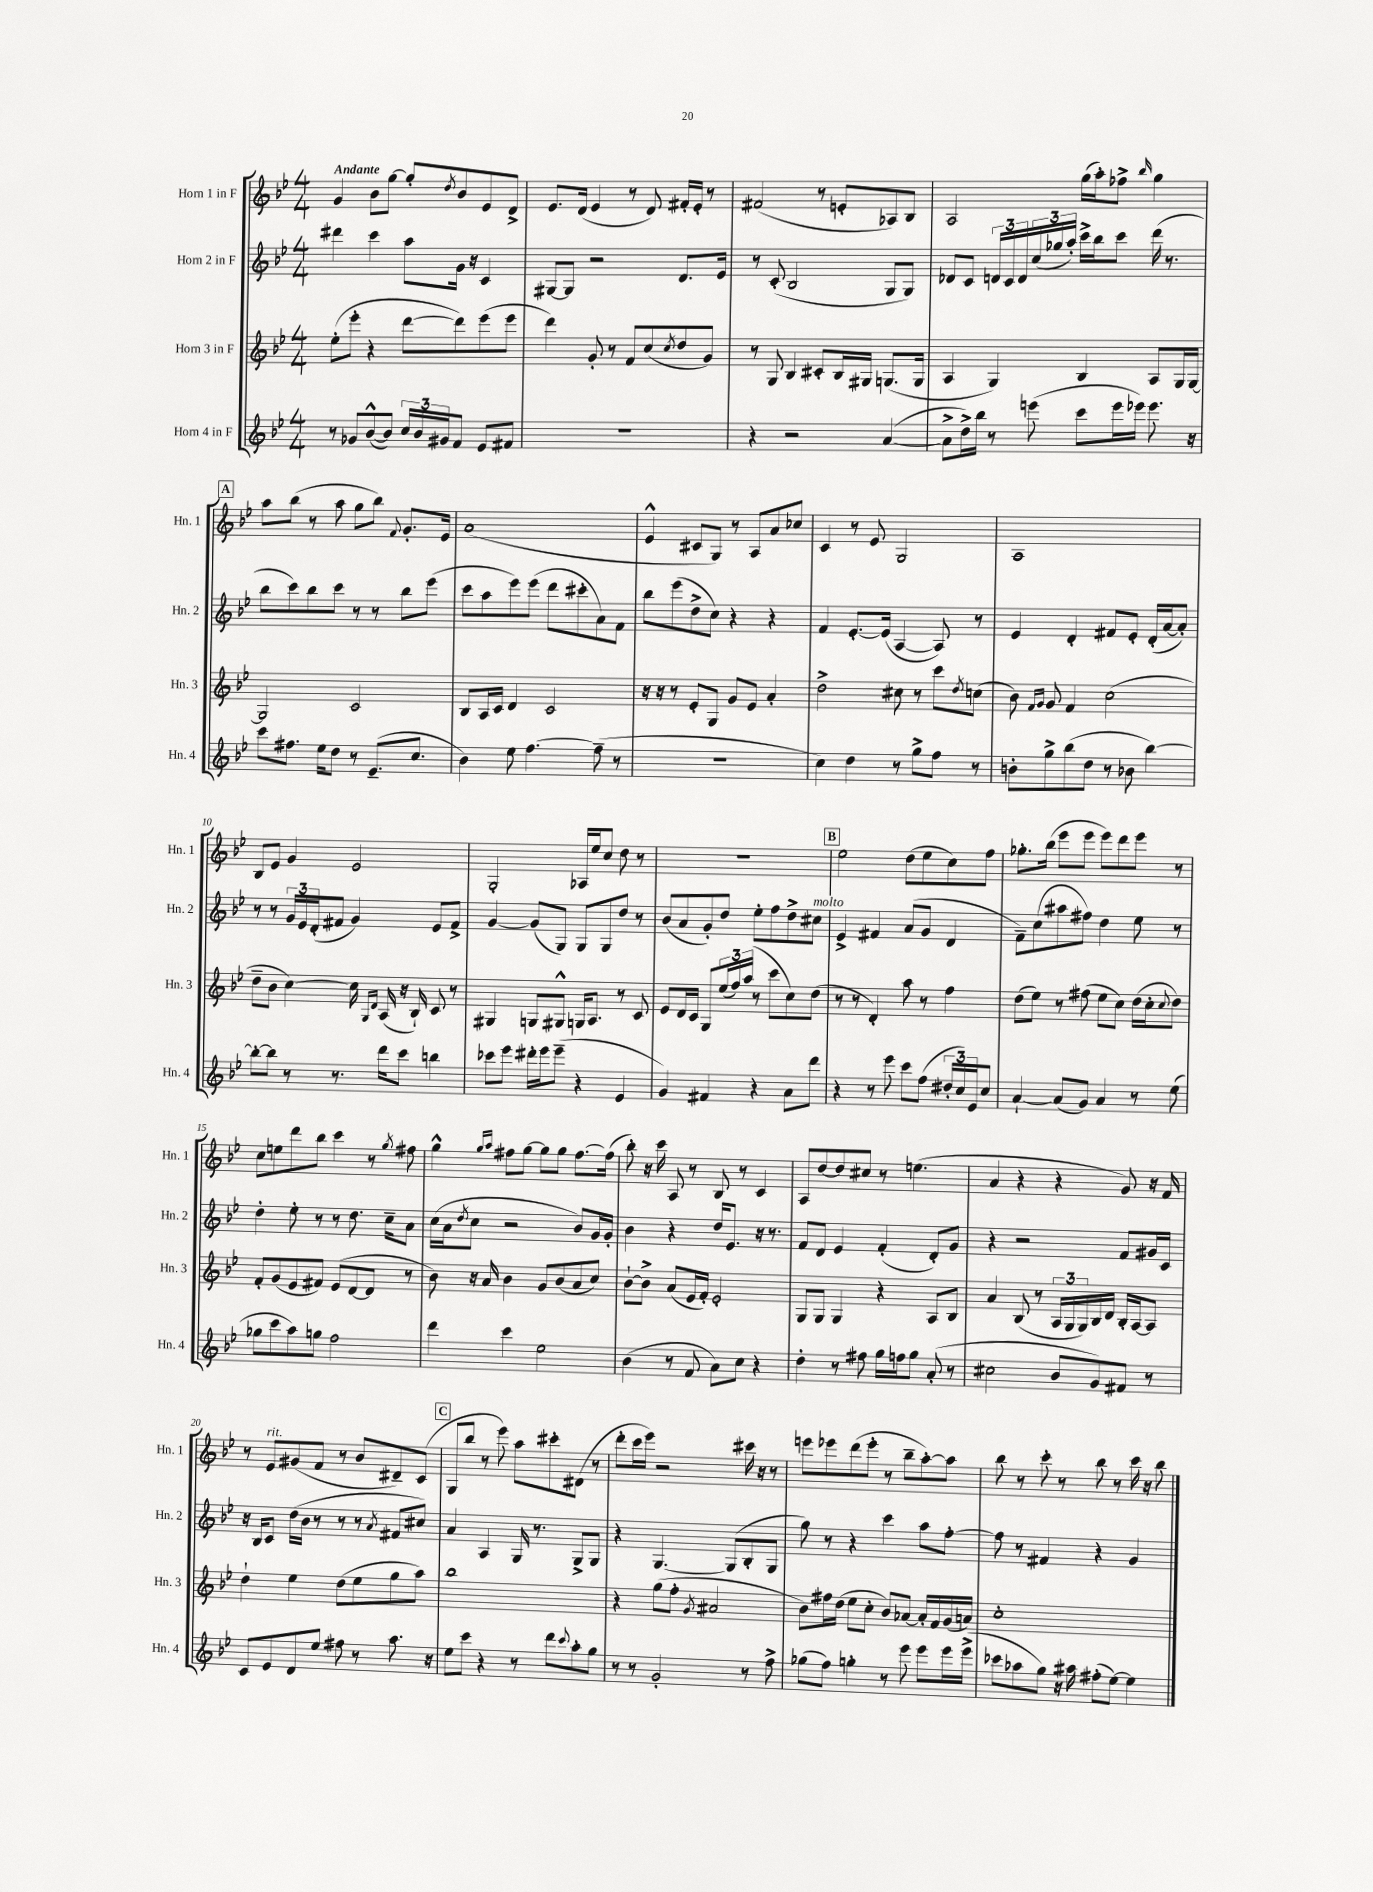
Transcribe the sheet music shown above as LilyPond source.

<<
\new StaffGroup <<
\new Staff = "s0" \with { instrumentName = "Horn 1 in F" shortInstrumentName = "Hn. 1" } {
    \clef treble \key bes \major \numericTimeSignature \time 4/4 \tempo "Andante"
    g'4 bes'8 g''8~ g''8-. \acciaccatura { d''8 } bes'8 ees'8 d'8-> |
    ees'8. d'16( ees'4 r8 d'8) fis'16-. ees'16-. r8 |
    fis'2( r8 e'8-. aes8) bes8 |
    a2 g''16( a''16-.) fes''8-> \grace { bes''16 } g''4 |
    \mark \markup { \box "A" } a''8 bes''8( r8 a''8 g''8 bes''8) \appoggiatura { f'8 } g'8.-. ees'16 |
    a'1( |
    ees'4-^ cis'8 g8) r8 a8 a'8 ces''8 |
    c'4 r8 ees'8 g2 |
    a1 |
    bes8 ees'8 g'4 ees'2 |
    g2-. aes16 ees''16 c''8 d''8 r8 |
    r1 |
    \mark \markup { \box "B" } ees''2 d''8( ees''8 c''8) f''8 |
    ges''8.-. bes''16( ees'''8 ees'''8 ees'''8) d'''8 ees'''8 r8 |
    c''8 e''8 d'''8 bes''8 c'''4 r8 \acciaccatura { g''8 } fis''8 |
    g''4-^ \grace { g''16 a''16 } fis''8 g''8~ g''8 g''8 fis''8.~ fis''16( |
    bes''8-.) r16 c'''16 a8 r8 bes8 r8 c'4 |
    a8 d''8~ d''8 cis''8 r8 e''4.( |
    a'4 r4 r4 g'8) r16 f'16 |
    r8 ees'8^\markup { \italic "rit." } gis'8( f'8 r8 bes'8 dis'8--) c'8( |
    \mark \markup { \box "C" } g8 bes''8 r8 ees'''8) a''8 cis'''8-. dis'8( r8 |
    d'''8-. c'''16 ees'''16) r2 cis'''16 r16 r8 |
    e'''8 ees'''8 d'''8( ees'''8-. r8 bes''8-- a''8~-.) a''8 |
    bes''8 r8 c'''8-. r8 bes''8 r8 c'''16 r16 bes''8 \bar "|." |
}
\new Staff = "s1" \with { instrumentName = "Horn 2 in F" shortInstrumentName = "Hn. 2" } {
    \clef treble \key bes \major \numericTimeSignature \time 4/4
    dis'''4 c'''4 a''8 g'16 r16 c'4 |
    gis8~ gis8 r2 d'8. ees'16 |
    r8 c'8-.( bes2 g8 g8) |
    des'8 c'8 \tuplet 3/2 { d'16 c'16 d'16 } \tuplet 3/2 { c''16( ges''16 a''16-.) } c'''16-> bes''16 c'''8 d'''16( r8. |
    \mark \markup { \box "A" } bes''8 c'''8) bes''8 c'''8 r8 r8 bes''8 ees'''8( |
    c'''8 a''8 ees'''8) ees'''8( d'''8 cis'''8-. a'8) f'8 |
    bes''8 ees'''8( d''8-> c''8) r4 r4 |
    f'4 ees'8.~-. ees'16( a4~ a8) r8 |
    ees'4 d'4-. fis'8 ees'8-. d'16-.( a'16~ a'8-.) |
    r8 r8 \tuplet 3/2 { g'16 ees'16 d'16-.( } fis'8 g'4) ees'8 fis'8-> |
    g'4~ g'8( g8) g8 g8 d''8 r8 |
    bes'8( a'8 g'8-.) d''8 ees''8-. f''8 d''8-> cis''8^\markup { \italic "molto" } |
    \mark \markup { \box "B" } ees'4-> fis'4 a'8( g'8 d'4 |
    f'8--) c''8( ais''8 fis''8) d''4 ees''8 r8 |
    d''4-. ees''8-. r8 r8 d''8. c''16-- a'8 |
    c''16( a'16 \acciaccatura { d''8 } c''8 r2 bes'8) g'16 g'16-. |
    bes'4 r4 d''16 ees'8. r16 r8. |
    f'8 d'8 ees'4 f'4-.( d'8-.) g'8 |
    r4 r2 f'8 gis'16 c'16 |
    r16 bes16 c'8 d''16( bes'16 r8 r8 r8 \acciaccatura { a'8 } fis'8 cis''8) |
    \mark \markup { \box "C" } a'4 a4 g16 r8. g8-> g8 |
    r4 g4.~ g8( bes8-. g8 |
    g''8) r8 r4 c'''4 a''8 f''8~-. |
    f''8 r8 fis'4 r4 g'4 \bar "|." |
}
\new Staff = "s2" \with { instrumentName = "Horn 3 in F" shortInstrumentName = "Hn. 3" } {
    \clef treble \key bes \major \numericTimeSignature \time 4/4
    ees''8-.( ees'''8-. r4 d'''8~ d'''8) ees'''8( ees'''8 |
    d'''4) g'8-. r8 f'8 c''8( \acciaccatura { c''8 } d''8 g'8) |
    r8 g8 bes4 cis'8-. bes16 gis16 g8.( g16 |
    a4 g4) bes4 a8 g16 g16~ |
    \mark \markup { \box "A" } g2 c'2 |
    bes8 a16 c'16 d'4 c'2 |
    r16 r16 r8 ees'8-. g8 g'8 ees'8 a'4-. |
    d''2-> cis''8 r8 c'''8 \acciaccatura { d''8 } c''8( |
    bes'8) \grace { f'16 g'16 } g'8 f'4 c''2( |
    d''8-- bes'8 c''4~) c''16 \grace { g16 d'16 } a16( r16 bes16-!) c'8 r8 |
    gis4 g8 gis8-^ g16 a8. r8 c'8 |
    ees'8 d'16 c'16 g8 \tuplet 3/2 { ees''16( f''16) a''16( } r8 c'''8 c''8) d''8( |
    \mark \markup { \box "B" } r8 r8 d'4-.) a''8 r8 f''4 |
    d''8( ees''8) r8 fis''8( ees''8 c''8) d''16( c''16-. \appoggiatura { c''8 } d''8) |
    f'8-. g'8( ees'8 fis'8) ees'8( d'8~ d'8 r8 |
    bes'8) r16 a'16 bes'4 g'8 bes'8( a'8 c''8) |
    bes'8~-! bes'8-> a'8( ees'16 f'16-.) ees'2-. |
    g8 g8 g4 r4 a8 bes8 |
    a'4 bes8( r8 \tuplet 3/2 { a16 g16 g16) } bes16 d'16 bes16-. a16~ a8 |
    d''4-! ees''4 d''8( ees''8 g''8 a''8) |
    \mark \markup { \box "C" } bes''1 |
    r4 g''8( f''8-. \acciaccatura { g'8 } ais'2 |
    bes'8) fis''16 d''16( ees''8 c''8-. bes'8) aes'8~ aes'16-. f'16 g'16( a'16) |
    c''1-. \bar "|." |
}
\new Staff = "s3" \with { instrumentName = "Horn 4 in F" shortInstrumentName = "Hn. 4" } {
    \clef treble \key bes \major \numericTimeSignature \time 4/4
    r8 ges'8 bes'8~-^( bes'8) \tuplet 3/2 { c''16 bes'16 gis'16 } f'8 ees'8 fis'8 |
    R1 |
    r4 r2 a'4~( |
    a'8-> d''16->) bes''16 r8 e'''8( c'''8 e'''16 ees'''16) ees'''8. r16 |
    \mark \markup { \box "A" } c'''8 fis''8. ees''16 d''8 r8 ees'8.--( c''8. |
    bes'4) ees''8 f''4.~ f''8--( r8 |
    R1 |
    c''4) d''4 r8 g''8-> f''8 r8 |
    b'8-. g''8-> bes''8( d''8 r8 bes'8 bes''4~) |
    bes''8~-. bes''8 r8 r8. d'''16 c'''8 b''4 |
    ces'''8 ees'''8 dis'''16-. ees'''16 ees'''8--( r4 ees'4 |
    g'4) fis'4 r4 a'8 d'''8 |
    \mark \markup { \box "B" } r4 r8 ees'''8 c'''8 f''8( \tuplet 3/2 { dis''16-. c''16) ees'16 } c''8 |
    a'4~-! a'8( g'8) a'4 r8 ees''8( |
    ges''8 c'''8 a''8) g''8 f''2 |
    d'''4 c'''4 ees''2 |
    bes'4( r8 f'8 a'8) c''8 r4 |
    d''4-. r8 fis''8 g''16 f''16 g''8 a'8-.( r8 |
    cis''2 bes'8 g'8) fis'8 r8 |
    c'8 ees'8 d'8 ees''8 fis''8 r8 a''8. r16 |
    \mark \markup { \box "C" } ees''8 c'''8 r4 r8 d'''8 \appoggiatura { c'''8 } a''8-. g''8 |
    r8 r8 g'2-. r8 f''8-> |
    ges''8( f''8) g''4-. r8 ees'''8 ees'''8 ees'''16 ees'''16->( |
    ces'''8 aes''8 g''8) r16 ais''16 fis''8-.( ees''8~) ees''4 \bar "|." |
}
>>
>>
